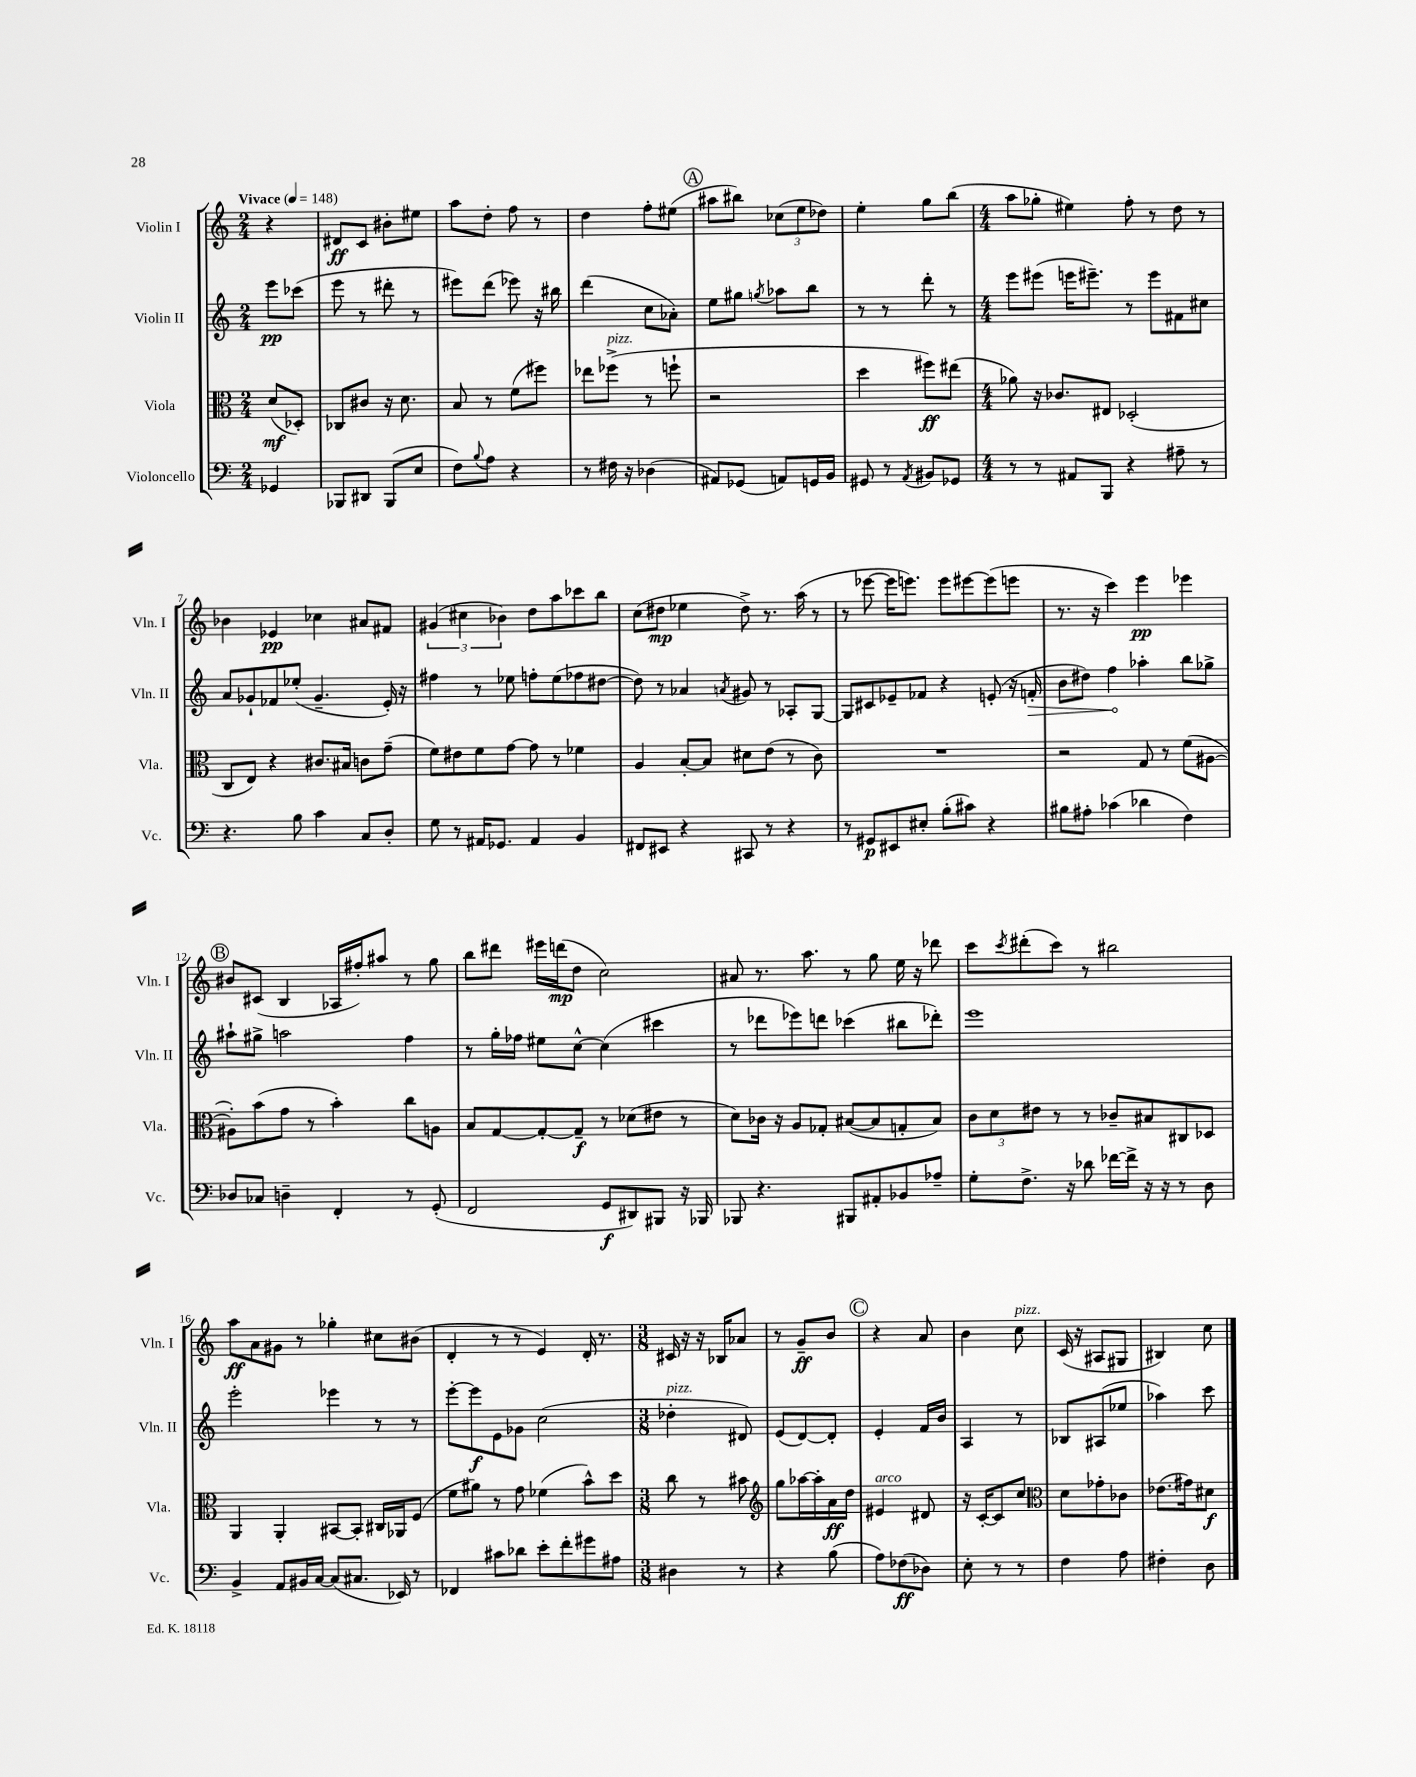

**kern	**kern	**kern	**kern
*staff4	*staff3	*staff2	*staff1
*clefF4	*clefC3	*clefG2	*clefG2
*k[]	*k[]	*k[]	*k[]
*M2/4	*M2/4	*M2/4	*M2/4
*MM148	*MM148	*MM148	*MM148
4GG-	(8d	8eee	4r
.	8D-')	(8ccc-	.
=	=	=	=
8BBB-	8C-	8eee	8d#
8DD#	8c#	8r	8c
(8BBB-	16r	8ddd#'	8b#'
.	8.d	.	.
8E	.	8r	8ee#
=	=	=	=
8F)	8B	8eee#)	8aa
8qqB	.	.	.
8A	8r	(8ddd	8dd'
4r	(8f	8eee-)	8ff
.	8ff#)	16r	8r
.	.	16bb#	.
=	=	=	=
8r	8ee-	(4ddd	4dd
16F#	(8ff-^	.	.
16r	.	.	.
(4D-	8r	8cc	8ff'
.	8ff`	8a-')	(8ee#
=	=	=	=
8AA#)	2r	8ee	8aa#
(8GG-	.	8gg#	8bb#)
.	.	8qgg	.
8AA)	.	8aa-	(12cc-
.	.	.	12ee
16GG	.	8bb	.
.	.	.	12dd-)
16BB	.	.	.
=	=	=	=
8GG#	4dd	8r	4ee'
8r	.	8r	.
8qAA	.	.	.
8BB#	8ff#)	8ddd'	8gg
8GG-	(8ee#	8r	(8bb
=	=	=	=
*M4/4	*M4/4	*M4/4	*M4/4
8r	8a-)	8eee	8aa
8r	16r	(8eee#	8gg-'
.	8.c-	.	.
8AA#	.	16eee	4ee#)
.	.	8.eee#~)	.
8BBB	8E#	.	.
4r	(2D-'	8r	8ff'
.	.	8eee#	8r
8A#~	.	8f#	8dd
8r	.	8cc#	8r
=	=	=	=
4.r	8C	8a	4b-
.	8E)	8g-`	.
.	4r	8f-	4e-
8B	.	(8ee-'	.
4c	8.c#	4.g-~	4cc-
.	16B#	.	.
8C	8c	.	8a#
8D'	(8g~	16e')	8f#
.	.	16r	.
=	=	=	=
8G	8f)	4ff#	(6g#
8r	8e#	.	.
.	.	.	6cc#
16AA#	8f	8r	.
8.GG-	.	.	.
.	.	.	6b-)
.	[8g	8ee-	.
4AA#	8g]	8ff'	8dd
.	8r	(8ee-	8aa
4BB	4f-	8ff-	8ccc-
.	.	[8dd#	8bb
=	=	=	=
8FF#	4A	8dd#])	(8cc
8EE#	.	8r	8dd#
4r	[8B'	4a-	4ee-
.	8B]	.	.
.	.	8qa	.
8CC#	8d#	8g#	8dd#^)
8r	(8e	8r	8.r
4r	8r	8A-'	.
.	.	.	(16aa
.	8c)	[8G	8r
=	=	=	=
8r	1r	8G]	8r
8GG#	.	8c#	[8eee-
8EE#	.	8e-~	16eee-]
.	.	.	8.eee)
8E#'	.	8f-	.
(8B'	.	4r	8eee
8c#)	.	.	[8eee#
4r	.	(8e'	(8eee#]
.	.	16r	8eee
.	.	16f'	.
=	=	=	=
8B#	2r	8b	8.r
8A#'	.	8dd#)	.
.	.	.	16r
(4c-	.	4ff	4ccc)
4d-	8G	4aa-'	4eee
.	8r	.	.
4F)	(8f	8bb	4eee-
.	[8A#	8gg-^	.
=	=	=	=
8D-	8A#'])	8aa#`	8b#
8C-	(8b	8gg#^	(8c#
4D~	8g	2aa	4B
.	8r	.	.
4FF'	4b')	.	16A-
.	.	.	16ff#')
.	.	.	8aa#
8r	8cc	4ff	8r
(8GG'	8A	.	8gg
=	=	=	=
2FF	8B	8r	8bb
.	[8G	16gg'	8ddd#
.	.	16ff-	.
.	8G'_	8ee#	16eee#
.	.	.	(16ddd
.	8G~]	[8cc^^	8dd
8GG	8r	(4cc]	2cc)
8DD#)	(8d-	.	.
8BBB#	8e#	4ccc#	.
16r	8r	.	.
16BBB-	.	.	.
=	=	=	=
8BBB-	8d)	8r	8a#
4.r	16c-	8ddd-	8.r
.	16r	.	.
.	8A	8eee-)	.
.	.	.	8.aa
.	8G-'	8ddd	.
8BBB#	([8B#	(4ccc-	8r
8AA#'	8B#]	.	8gg
8BB-	8G'	8bb#	16ee
.	.	.	16r
8A-~	8B#)	8ddd-')	8ddd-
=	=	=	=
8G'	12c	1eee	8ccc
.	12d	.	.
.	.	.	8qccc
8.F^	.	.	(8ddd#'
.	12e#	.	.
.	8r	.	8ccc)
16r	.	.	.
8d-	8r	.	8r
[16f-	8c-~	.	2bb#
16f-^]	.	.	.
16r	8B#	.	.
16r	.	.	.
8r	8C#	.	.
8D	8D-	.	.
=	=	=	=
4BB^	4AA	2eee'	8aa
.	.	.	8a
8AA	4AA'	.	8g#
16BB#	.	.	8r
[16C	.	.	.
(8C]	[8BB#	4eee-	4gg-'
8.C#	8BB#']	.	.
.	16C#	8r	8cc#
16EE-)	16AA-	.	.
8r	(8F	8r	(8b#
=	=	=	=
4FF-	8f	[8eee'	4d'
.	8a#)	8eee]	.
8c#	8r	8e	8r
8d-	8g	8g-	8r
8e'	(4f-	(2cc	4e)
8f'	.	.	.
8g#	8b^^)	.	16d'
.	.	.	8.r
8A#	8dd	.	.
=	=	=	=
*M3/8	*M3/8	*M3/8	*M3/8
4D#	8cc	4dd-'	16c#
.	.	.	16r
.	8r	.	16r
.	.	.	16B-
8r	8b#	8d#)	8a-
=	=	=	=
*	*clefG2	*	*
4r	8gg	(8e	8r
.	[16aa-	[8d)	8g~
.	16aa-']	.	.
(8B	16a	8d']	8b
.	16dd	.	.
=	=	=	=
8A)	4e#	4e'	4r
(8F-	.	.	.
8D-)	8d#	16f	8a
.	.	16b	.
=	=	=	=
8E'	16r	4A	4b
.	[16c'	.	.
8r	8c]	.	.
8r	8cc	8r	8cc
=	=	=	=
*	*clefC3	*	*
4F	8d	8B-	(16c
.	.	.	16r
.	8g-'	(8A#	8A#
8A	8c-	8ee-	8G#
=	=	=	=
4F#'	(8.e-	4aa-)	4B#)
.	16g#)	.	.
8D	8d#	8ccc	8cc
==	==	==	==
*-	*-	*-	*-
